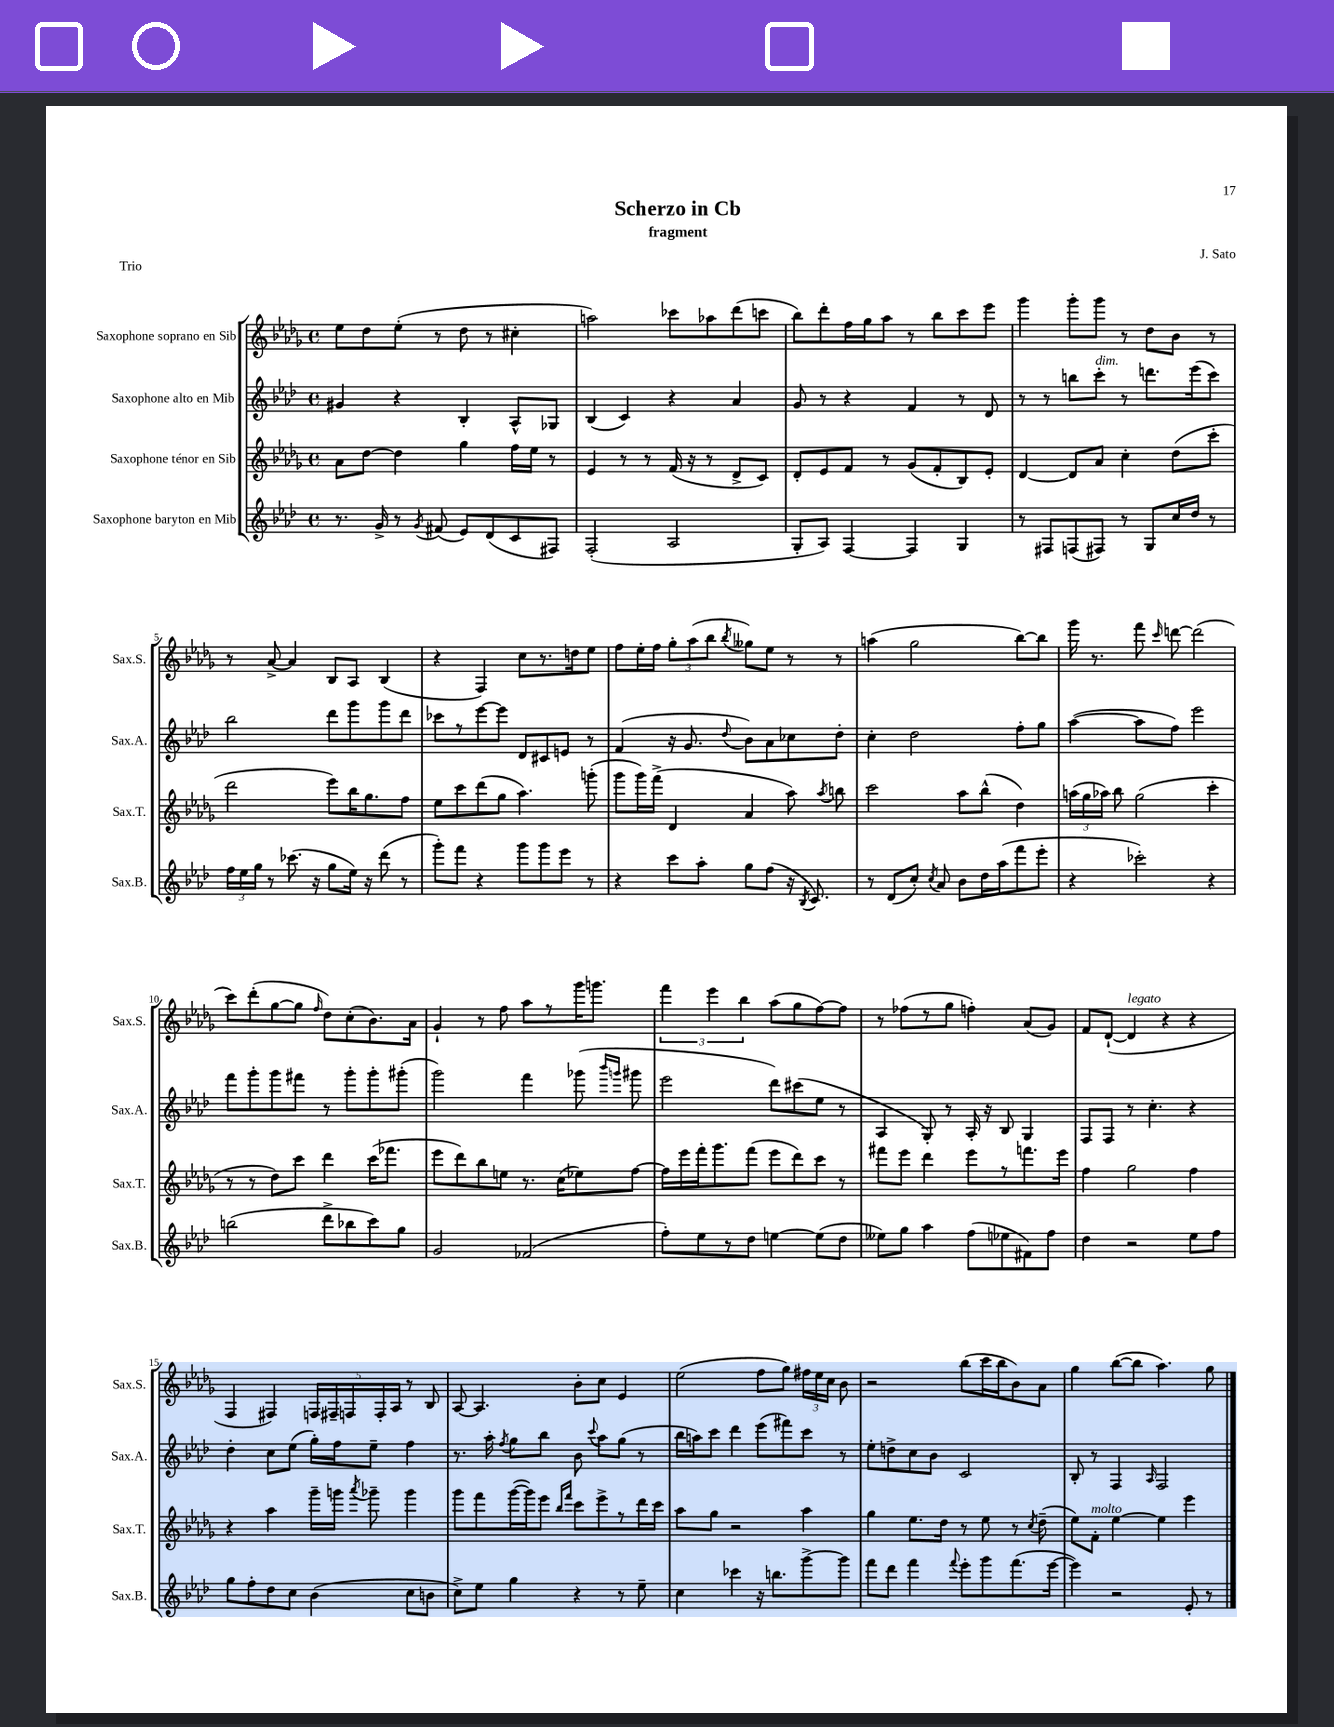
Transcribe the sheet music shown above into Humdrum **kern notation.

**kern	**kern	**kern	**kern
*staff4	*staff3	*staff2	*staff1
*clefG2	*clefG2	*clefG2	*clefG2
*k[b-e-a-d-]	*k[b-e-a-d-g-]	*k[b-e-a-d-]	*k[b-e-a-d-g-]
*M4/4	*M4/4	*M4/4	*M4/4
*met(c)	*met(c)	*met(c)	*met(c)
8.r	8a-	4g#	8ee-
.	[8dd-	.	8dd-
16g^	.	.	.
8r	4dd-]	4r	(8ee-'
8qg	.	.	.
(8f#	.	.	8r
8e-)	4gg-	4B-'	8dd-
(8d-	.	.	8r
8c	16ff	8A-^^	4cc#'
.	16ee-	.	.
8F#)	8r	8G-	.
=	=	=	=
(2F'	4e-	(4B-	2aa)
.	8r	4c)	.
.	8r	.	.
2A-	(16f	4r	8ccc-
.	16r	.	.
.	8r	.	8aa-
.	8d-^	4a-	(8ddd-
.	8c)	.	8ccc
=	=	=	=
8G'	8d-'	8g	8bb-)
8A-)	8e-	8r	8ddd-'
[4F	8f	4r	16ff
.	.	.	16gg-
.	8r	.	8aa-
4F]	(8g-	4f	8r
.	8f'	.	8bb-
4G	8B-)	8r	8ccc
.	8e-'	8d-	8eee-
=	=	=	=
8r	[4d-	8r	4ggg-
8F#	.	8r	.
(8F	8d-]	8bb	8ggg-'
8F#)	8a-	8ccc'	8ggg-
8r	4cc'	8r	8r
8G	.	8.ddd	8dd-
16cc	(8dd-	.	8b-
16dd-	.	(16eee-	.
8r	8ccc'	8ccc)	8r
=	=	=	=
24ff	2ddd-	2bb-	8r
24ee-	.	.	.
24gg	.	.	.
8r	.	.	[8a-^
(8.ccc-	.	.	4a-]
16r	.	.	.
8gg	8eee-)	8ddd-	8B-
16ee-)	16bb-	8ggg	8A-
16r	8.gg-	.	.
(8ddd-	.	8ggg	(4B-
8r	8ff	8ddd-	.
=	=	=	=
8ggg')	8ee-	8ccc-	4r
8fff	8ccc	8r	.
4r	(8ddd-	[8eee-	4F)
.	8gg-	8eee-]	.
8ggg	4.aa-)	8d-	8cc
8ggg	.	8c#	8.r
8eee-	.	8e	.
.	.	.	16dd
8r	(8ggg'	8r	8ee-
=	=	=	=
4r	8ggg-	(4f	8ff
.	16ggg-)	.	16ee-'
.	(16fff^	.	16ff
8ccc	4d-	16r	12gg-'
.	.	8.g	.
.	.	.	(12aa-
8aa-'	.	.	.
.	.	.	12bb-
.	.	8qqdd-	8qbb-
8gg	4a-	8b-)	8gg--)
(8ff	.	8a-	8ee-
16r	8aa-)	8cc-	8r
8qB-	.	.	.
8.c)	.	.	.
.	8qaa-	.	.
.	8bb	8dd-'	8r
=	=	=	=
8r	2ccc	4cc'	(4aa
(8d-	.	.	.
8cc')	.	2dd-	2gg-
8qcc	.	.	.
8a-	.	.	.
8b-	8aa-	.	.
16dd-	(8bb-^^	.	.
(16aa-	.	.	.
8fff	4dd-)	8ff'	[8bb-)
8eee-'	.	8gg	8bb-]
=	=	=	=
4r	(24aa	([4aa-	16ggg-
.	24gg-	.	.
.	.	.	8.r
.	24aa-)	.	.
.	8bb-	.	.
2ccc-')	(2gg-	8aa-]	8fff
.	.	.	16qqccc
.	.	8ff)	[8ddd
.	.	2eee-	(2ddd]
4r	4ccc'	.	.
=	=	=	=
(2bb	8r	8fff	8ccc)
.	8r	8ggg'	(8ddd-'
.	8dd-)	8ggg	[8gg-
.	8ccc	8fff#	8gg-]
.	.	.	16qqff
8ddd-^	4ddd-	8r	8dd-)
8bb-	.	8ggg'	(8cc'
8ccc)	(16ccc	8ggg'	8.b-)
.	8.fff-	.	.
8gg	.	(8ggg#'	.
.	.	.	16a-
=	=	=	=
2g	8eee-	2ggg)	4g-`
.	8ddd-)	.	.
.	8bb-	.	8r
.	8ee	.	8ff
(2f-	8.r	4fff	8aa-
.	.	.	8r
.	(16cc	.	.
.	8ee-)	(8ggg-	16ggg-
.	.	.	8.ggg
.	.	16qqbbb-	.
.	.	16qqggg	.
.	[8ff	8ggg#	.
=	=	=	=
8ff')	16ff]	2eee-	6fff
.	16eee-	.	.
8ee-	16fff'	.	.
.	.	.	6eee-
.	8.ggg-	.	.
8r	.	.	.
.	.	.	6bb-
8dd-	(8fff	.	.
[4ee	8eee-	8ddd-)	(8aa-
.	8ddd-)	(8ccc#	8gg-
(8ee]	8ccc	8ee-	[8ff)
8dd-	8r	8r	8ff]
=	=	=	=
8ee--)	8fff#	4A-	8r
8gg	8eee-	.	(8ff-
4aa-	4ddd-	8G')	8r
.	.	8r	8gg-
(8ff	8eee-	16A-'	4ff')
.	.	16r	.
8ee-	8r	8B-	.
8f#)	8.fff	4G	(8a-
8ff	.	.	8g-)
.	16eee-	.	.
=	=	=	=
4dd-	4ff	8F	8f
.	.	8F	([8d-`
2r	2gg-	8r	4d-]
.	.	4.cc'	.
.	.	.	4r
8ee-	4ff	4r	4r
8ff	.	.	.
=	=	=	=
8gg	4r	4dd-'	4F
8ff'	.	.	.
8dd-	4aa-	8cc	4F#)
8cc	.	(8ee-	.
(4b-	16ggg-~	16gg')	20F
.	.	.	20F#~
.	16ggg	16ff	.
.	.	.	20F
.	8qaaa-	.	.
.	8ggg-~	8ee-~	.
.	.	.	20F'
.	.	.	20A-
8cc	4ggg-	4ff	8r
8b	.	.	8B-
=	=	=	=
8cc^)	8ggg-	8.r	[8A-
8ee-	8fff	.	4.A-]
.	.	16aa-'	.
.	.	8qff	.
4gg	([16ggg-	8gg	.
.	16ggg-])	.	.
.	8eee-	8bb-	.
.	16qqbb-	.	.
.	16qqfff	.	.
4r	8ccc	8b-	8b-'
.	.	8qqccc	.
.	8eee-^	8aa-	8cc
8r	8r	(8gg	4e-
8ee-~	16ddd-	8r	.
.	16ccc	.	.
=	=	=	=
4cc	8aa-	16bb-	(2ee-
.	.	16aa)	.
.	8gg-	8ccc	.
4ccc-	2r	4ddd-	.
16r	.	(8eee-	8ff
8.bb	.	.	.
.	.	8fff#)	8gg-)
[8ggg^	4aa-	8ccc	24ff#
.	.	.	24ee-
.	.	.	24cc
8ggg]	.	8r	8b-
=	=	=	=
8fff	4gg-	8ee-'	2r
8ddd-	.	8dd^	.
4fff	8.ee-	8cc	.
.	.	8b-	.
.	16dd-	.	.
8qqfff	.	.	.
8eee-'	8r	2c	(8bb-
8ggg	8ee-	.	16ccc
.	.	.	16bb-
(8.fff	8r	.	8b-)
.	8qcc	.	.
.	(8dd-~	.	8a-
[16eee-	.	.	.
=	=	=	=
4eee-])	8ee-)	8B-'	4gg-
.	8f'	8r	.
2r	[4ee-	4F	([8bb-
.	.	.	8bb-]
.	.	16qqA-	.
.	4ee-]	2F	4.aa-)
8e-'	4eee-	.	.
8r	.	.	8gg-
==	==	==	==
*-	*-	*-	*-
